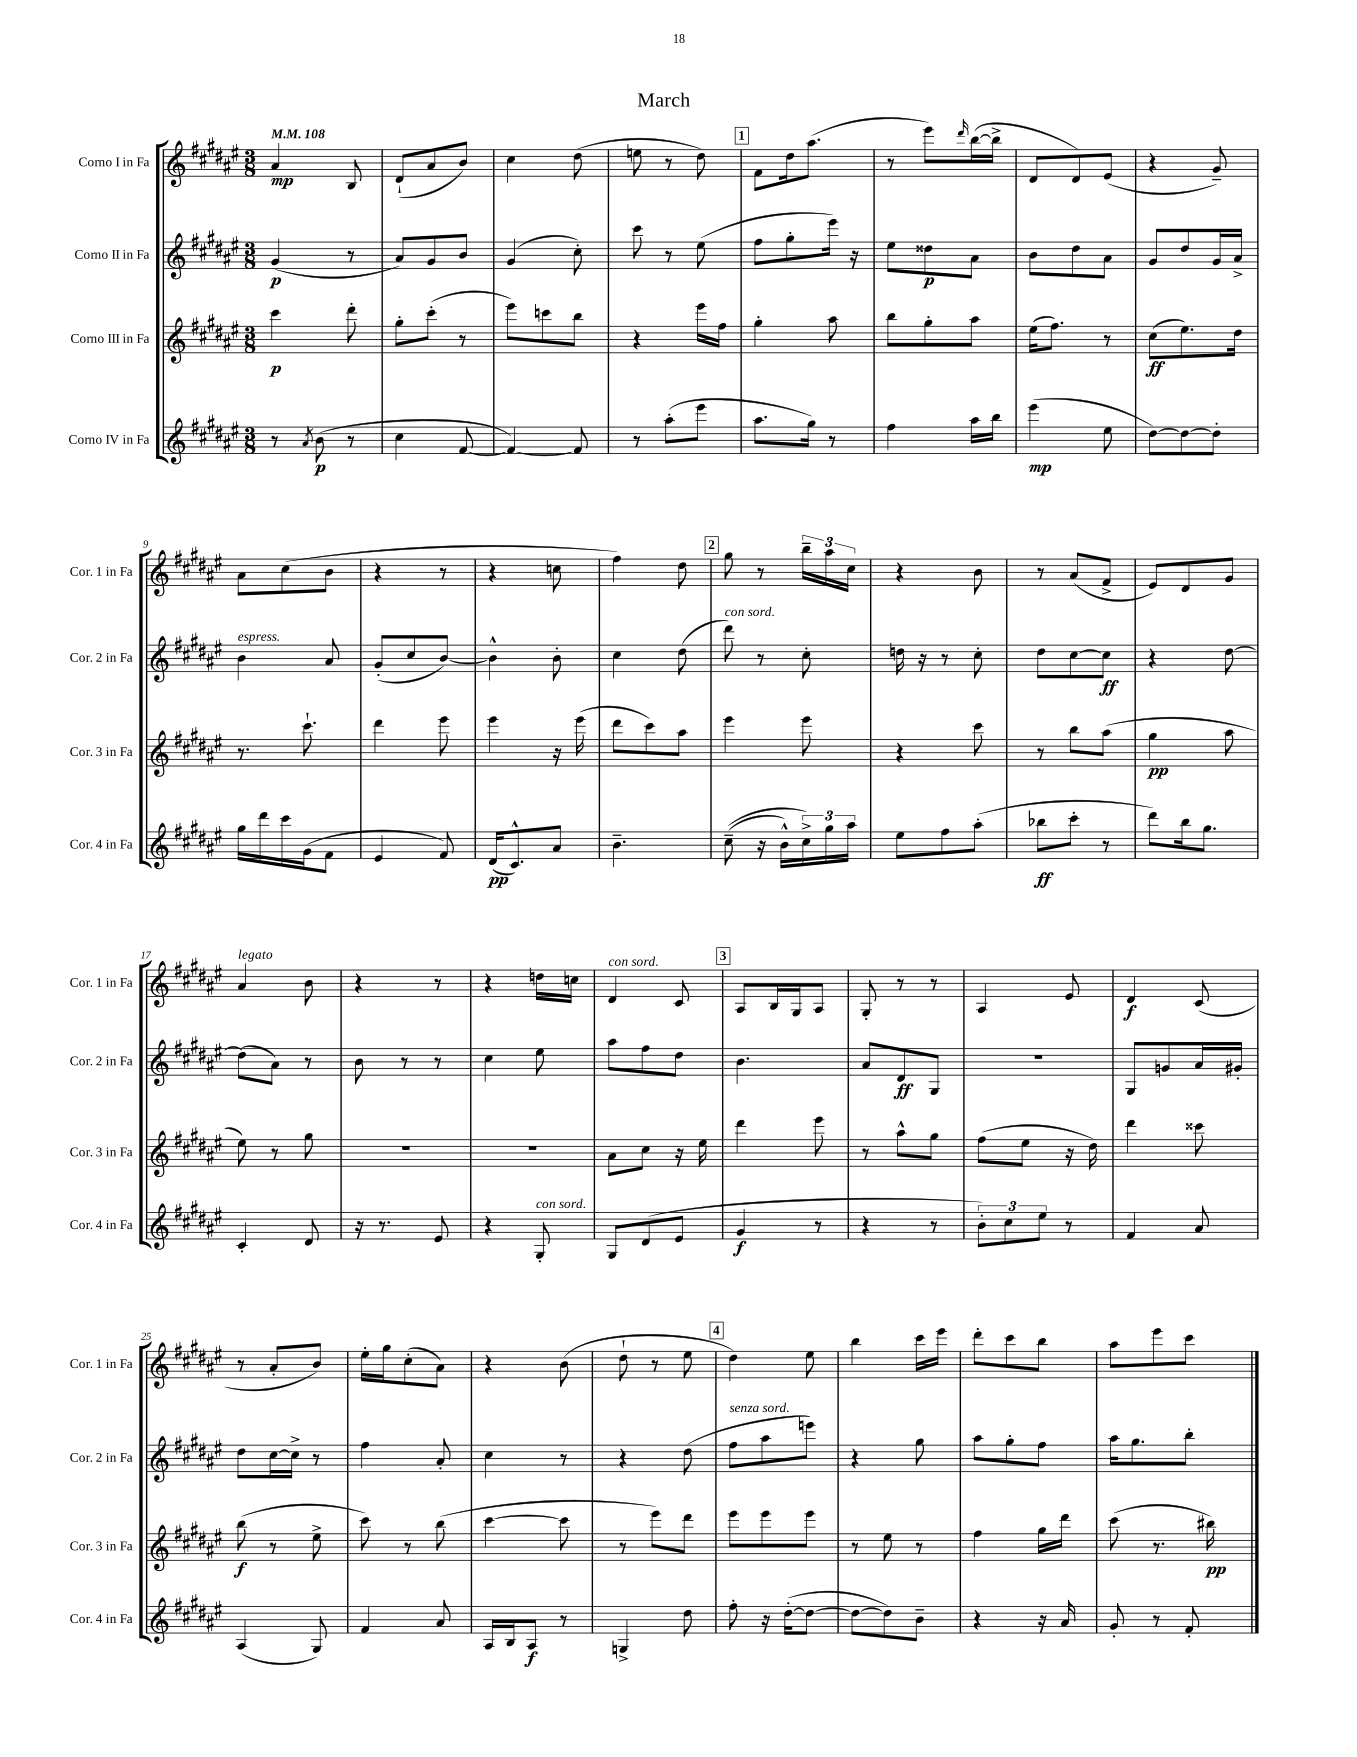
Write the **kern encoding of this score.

**kern	**dynam	**kern	**dynam	**kern	**dynam	**kern	**dynam
*part4	*part4	*part3	*part3	*part2	*part2	*part1	*part1
*staff4	*staff4	*staff3	*staff3	*staff2	*staff2	*staff1	*staff1
*I"Corno IV in Fa	*	*I"Corno III in Fa	*	*I"Corno II in Fa	*	*I"Corno I in Fa	*
*I'Cor. 4 in Fa	*	*I'Cor. 3 in Fa	*	*I'Cor. 2 in Fa	*	*I'Cor. 1 in Fa	*
*clefG2	*	*clefG2	*	*clefG2	*	*clefG2	*
*k[f#c#g#d#a#e#]	*	*k[f#c#g#d#a#e#]	*	*k[f#c#g#d#a#e#]	*	*k[f#c#g#d#a#e#]	*
*M3/8	*	*M3/8	*	*M3/8	*	*M3/8	*
*MM108	*	*MM108	*	*MM108	*	*MM108	*
=1	=1	=1	=1	=1	=1	=1	=1
8r	.	4ccc#\	p	(4g#/	p	4a#/	mp
8qa#/	.	.	.	.	.	.	.
(8b\	p	.	.	.	.	.	.
8r	.	8ddd#'\	.	8r	.	8B/	.
=2	=2	=2	=2	=2	=2	=2	=2
4cc#\	.	8gg#'\L	.	8a#/L)	.	(8d#`/L	.
.	.	(8ccc#'\J	.	8g#/	.	8a#/	.
[8f#/	.	8r	.	8b/J	.	8b/J)	.
=3	=3	=3	=3	=3	=3	=3	=3
4f#/_)	.	8eee#\L)	.	(4g#/	.	4cc#\	.
.	.	8cccn\	.	.	.	.	.
8f#/]	.	8bb\J	.	8cc#'\)	.	(8dd#\	.
=4	=4	=4	=4	=4	=4	=4	=4
8r	.	4r	.	8ccc#\	.	8een\	.
(8aa#'\L	.	.	.	8r	.	8r	.
8eee#\J	.	16eee#\LL	.	(8ee#\	.	8dd#\)	.
.	.	16ff#\JJ	.	.	.	.	.
!!LO:REH:place=s1:t=1
=5	=5	=5	=5	=5	=5	=5	=5
8.aa#\L	.	4gg#'\	.	8ff#\L	.	8f#\L	.
.	.	.	.	8gg#'\	.	16dd#\k	.
16gg#\Jk)	.	.	.	.	.	(8.aa#\J	.
8r	.	8aa#\	.	16eee#\Jk)	.	.	.
.	.	.	.	16r	.	.	.
=6	=6	=6	=6	=6	=6	=6	=6
4ff#\	.	8bb\L	.	8ee#\L	.	8r	.
.	.	8gg#'\	.	8dd##X\	p	8eee#\L)	.
.	.	.	.	.	.	16qqddd#/	.
16aa#\LL	.	8aa#\J	.	8a#\J	.	([16bb\L	.
16bb\JJ	.	.	.	.	.	16bb^\JJ]	.
=7	=7	=7	=7	=7	=7	=7	=7
(4eee#\	mp	(16ee#\KL	.	8b\L	.	8d#/L	.
.	.	8.ff#\J)	.	.	.	.	.
.	.	.	.	8dd#\	.	8d#/)	.
8ee#\	.	8r	.	8a#\J	.	(8e#/J	.
=8	=8	=8	=8	=8	=8	=8	=8
[8dd#\L)	.	(8cc#\L	ff	8g#/L	.	4r	.
8dd#\_	.	8.ee#\)	.	8dd#/	.	.	.
8dd#'\J]	.	.	.	16g#/L	.	8g#~/)	.
.	.	16dd#\Jk	.	16a#^/JJ	.	.	.
!!LO:LB:g=z
=9	=9	=9	=9	=9	=9	=9	=9
!	!	!	!	!LO:TX:a:i:t=espress.	!	!	!
16gg#\LL	.	8.r	.	4b\	.	8a#\L	.
16ddd#\	.	.	.	.	.	.	.
16ccc#\	.	.	.	.	.	(8cc#\	.
(16g#\J	.	8.ccc#`\	.	.	.	.	.
8f#\J	.	.	.	8a#/	.	8b\J	.
=10	=10	=10	=10	=10	=10	=10	=10
4e#/	.	4ddd#\	.	(8g#'/L	.	4r	.
.	.	.	.	8cc#/	.	.	.
8f#/)	.	8eee#\	.	[8b/J)	.	8r	.
=11	=11	=11	=11	=11	=11	=11	=11
(16d#/KL	pp	4eee#\	.	4b^^\]	.	4r	.
8.c#^^/)	.	.	.	.	.	.	.
8a#/J	.	16r	.	8b'\	.	8ccn\	.
.	.	(16eee#\	.	.	.	.	.
=12	=12	=12	=12	=12	=12	=12	=12
4.b~\	.	8ddd#\L	.	4cc#\	.	4ff#\)	.
.	.	8ccc#\)	.	.	.	.	.
.	.	8aa#\J	.	(8dd#\	.	8dd#\	.
!!LO:REH:place=s1:t=2
=13	=13	=13	=13	=13	=13	=13	=13
!	!	!	!	!LO:TX:a:i:t=con sord.	!	!	!
((8cc#~\	.	4eee#\	.	8ddd#\)	.	8gg#\	.
16r	.	.	.	8r	.	8r	.
16b^^\LL)	.	.	.	.	.	.	.
24cc#^\)	.	8eee#\	.	8cc#'\	.	24bb~\LL	.
24gg#\	.	.	.	.	.	24aa#\	.
24aa#\JJ	.	.	.	.	.	24cc#\JJ	.
=14	=14	=14	=14	=14	=14	=14	=14
8ee#\L	.	4r	.	16ddn\	.	4r	.
.	.	.	.	16r	.	.	.
8ff#\	.	.	.	8r	.	.	.
(8aa#'\J	.	8ccc#\	.	8cc#'\	.	8b\	.
=15	=15	=15	=15	=15	=15	=15	=15
8bb-X\L	ff	8r	.	8dd#\L	.	8r	.
8ccc#'\J	.	8bb\L	.	[8cc#\	.	(8a#/L	.
8r	.	(8aa#\J	.	8cc#\J]	ff	8f#^/J	.
=16	=16	=16	=16	=16	=16	=16	=16
8ddd#\L)	.	4gg#\	pp	4r	.	8e#/L)	.
16bb\k	.	.	.	.	.	8d#/	.
8.gg#\J	.	.	.	.	.	.	.
.	.	8aa#\	.	[8dd#\	.	8g#/J	.
!!LO:LB:g=z
=17	=17	=17	=17	=17	=17	=17	=17
!	!	!	!	!	!	!LO:TX:a:i:t=legato	!
4c#'/	.	8ee#\)	.	(8dd#\L]	.	4a#/	.
.	.	8r	.	8a#\J)	.	.	.
8d#/	.	8gg#\	.	8r	.	8b\	.
=18	=18	=18	=18	=18	=18	=18	=18
16r	.	4.r	.	8b\	.	4r	.
8.r	.	.	.	.	.	.	.
.	.	.	.	8r	.	.	.
8e#/	.	.	.	8r	.	8r	.
=19	=19	=19	=19	=19	=19	=19	=19
4r	.	4.r	.	4cc#\	.	4r	.
!LO:TX:a:i:t=con sord.	!	!	!	!	!	!	!
8G#'/	.	.	.	8ee#\	.	16ddn\LL	.
.	.	.	.	.	.	16ccn\JJ	.
=20	=20	=20	=20	=20	=20	=20	=20
!	!	!	!	!	!	!LO:TX:a:i:t=con sord.	!
8G#/L	.	8a#\L	.	8aa#\L	.	4d#/	.
(8d#/	.	8cc#\J	.	8ff#\	.	.	.
8e#/J	.	16r	.	8dd#\J	.	8c#/	.
.	.	16ee#\	.	.	.	.	.
!!LO:REH:place=s1:t=3
=21	=21	=21	=21	=21	=21	=21	=21
4g#/	f	4ddd#\	.	4.b\	.	8A#/L	.
.	.	.	.	.	.	16B/L	.
.	.	.	.	.	.	16G#/J	.
8r	.	8eee#\	.	.	.	8A#/J	.
=22	=22	=22	=22	=22	=22	=22	=22
4r	.	8r	.	8a#/L	.	8G#'/	.
.	.	8aa#^^\L	.	8d#/	ff	8r	.
8r	.	8gg#\J	.	8G#/J	.	8r	.
=23	=23	=23	=23	=23	=23	=23	=23
12b'\L)	.	(8ff#\L	.	4.r	.	4A#/	.
12cc#\	.	.	.	.	.	.	.
.	.	8ee#\J	.	.	.	.	.
12ee#\J	.	.	.	.	.	.	.
8r	.	16r	.	.	.	8e#/	.
.	.	16dd#\)	.	.	.	.	.
=24	=24	=24	=24	=24	=24	=24	=24
4f#/	.	4ddd#\	.	8G#/L	.	4d#/	f
.	.	.	.	8gn/	.	.	.
8a#/	.	8ccc##X\	.	16a#/L	.	(8c#/	.
.	.	.	.	16g#X'/JJ	.	.	.
!!LO:LB:g=z
=25	=25	=25	=25	=25	=25	=25	=25
(4A#/	.	(8bb\	f	8dd#\L	.	8r	.
.	.	8r	.	[16cc#\L	.	8a#'/L	.
.	.	.	.	16cc#^\JJ]	.	.	.
8G#/)	.	8ee#^\	.	8r	.	8b/J)	.
=26	=26	=26	=26	=26	=26	=26	=26
4f#/	.	8ccc#\)	.	4ff#\	.	16ee#'\LL	.
.	.	.	.	.	.	16gg#\J	.
.	.	8r	.	.	.	(8cc#'\	.
8a#/	.	(8bb\	.	8a#'/	.	8a#\J)	.
=27	=27	=27	=27	=27	=27	=27	=27
16A#/LL	.	[4ccc#\	.	4cc#\	.	4r	.
16B/J	.	.	.	.	.	.	.
8A#/J	f	.	.	.	.	.	.
8r	.	8ccc#\]	.	8r	.	(8b\	.
=28	=28	=28	=28	=28	=28	=28	=28
4Gn^/	.	8r	.	4r	.	8dd#`\	.
.	.	8eee#\L)	.	.	.	8r	.
8dd#\	.	8ddd#\J	.	(8dd#\	.	8ee#\	.
!!LO:REH:place=s1:t=4
=29	=29	=29	=29	=29	=29	=29	=29
!	!	!	!	!LO:TX:a:i:t=senza sord.	!	!	!
8ff#'\	.	8eee#\L	.	8ff#\L	.	4dd#\)	.
16r	.	8eee#\	.	8aa#\	.	.	.
([16dd#'\KL	.	.	.	.	.	.	.
8dd#\J_	.	8eee#\J	.	8eeen\J)	.	8ee#\	.
=30	=30	=30	=30	=30	=30	=30	=30
8dd#\L_	.	8r	.	4r	.	4bb\	.
8dd#\])	.	8ee#\	.	.	.	.	.
8b~\J	.	8r	.	8gg#\	.	16ccc#\LL	.
.	.	.	.	.	.	16eee#\JJ	.
=31	=31	=31	=31	=31	=31	=31	=31
4r	.	4ff#\	.	8aa#\L	.	8ddd#'\L	.
.	.	.	.	8gg#'\	.	8ccc#\	.
16r	.	16gg#\LL	.	8ff#\J	.	8bb\J	.
16a#/	.	16ddd#\JJ	.	.	.	.	.
=32	=32	=32	=32	=32	=32	=32	=32
8g#'/	.	(8ccc#\	.	16aa#\KL	.	8aa#\L	.
.	.	.	.	8.gg#\	.	.	.
8r	.	8.r	.	.	.	8eee#\	.
8f#'/	.	.	.	8bb'\J	.	8ccc#\J	.
.	.	16bb#X\)	pp	.	.	.	.
==	==	==	==	==	==	==	==
*-	*-	*-	*-	*-	*-	*-	*-
